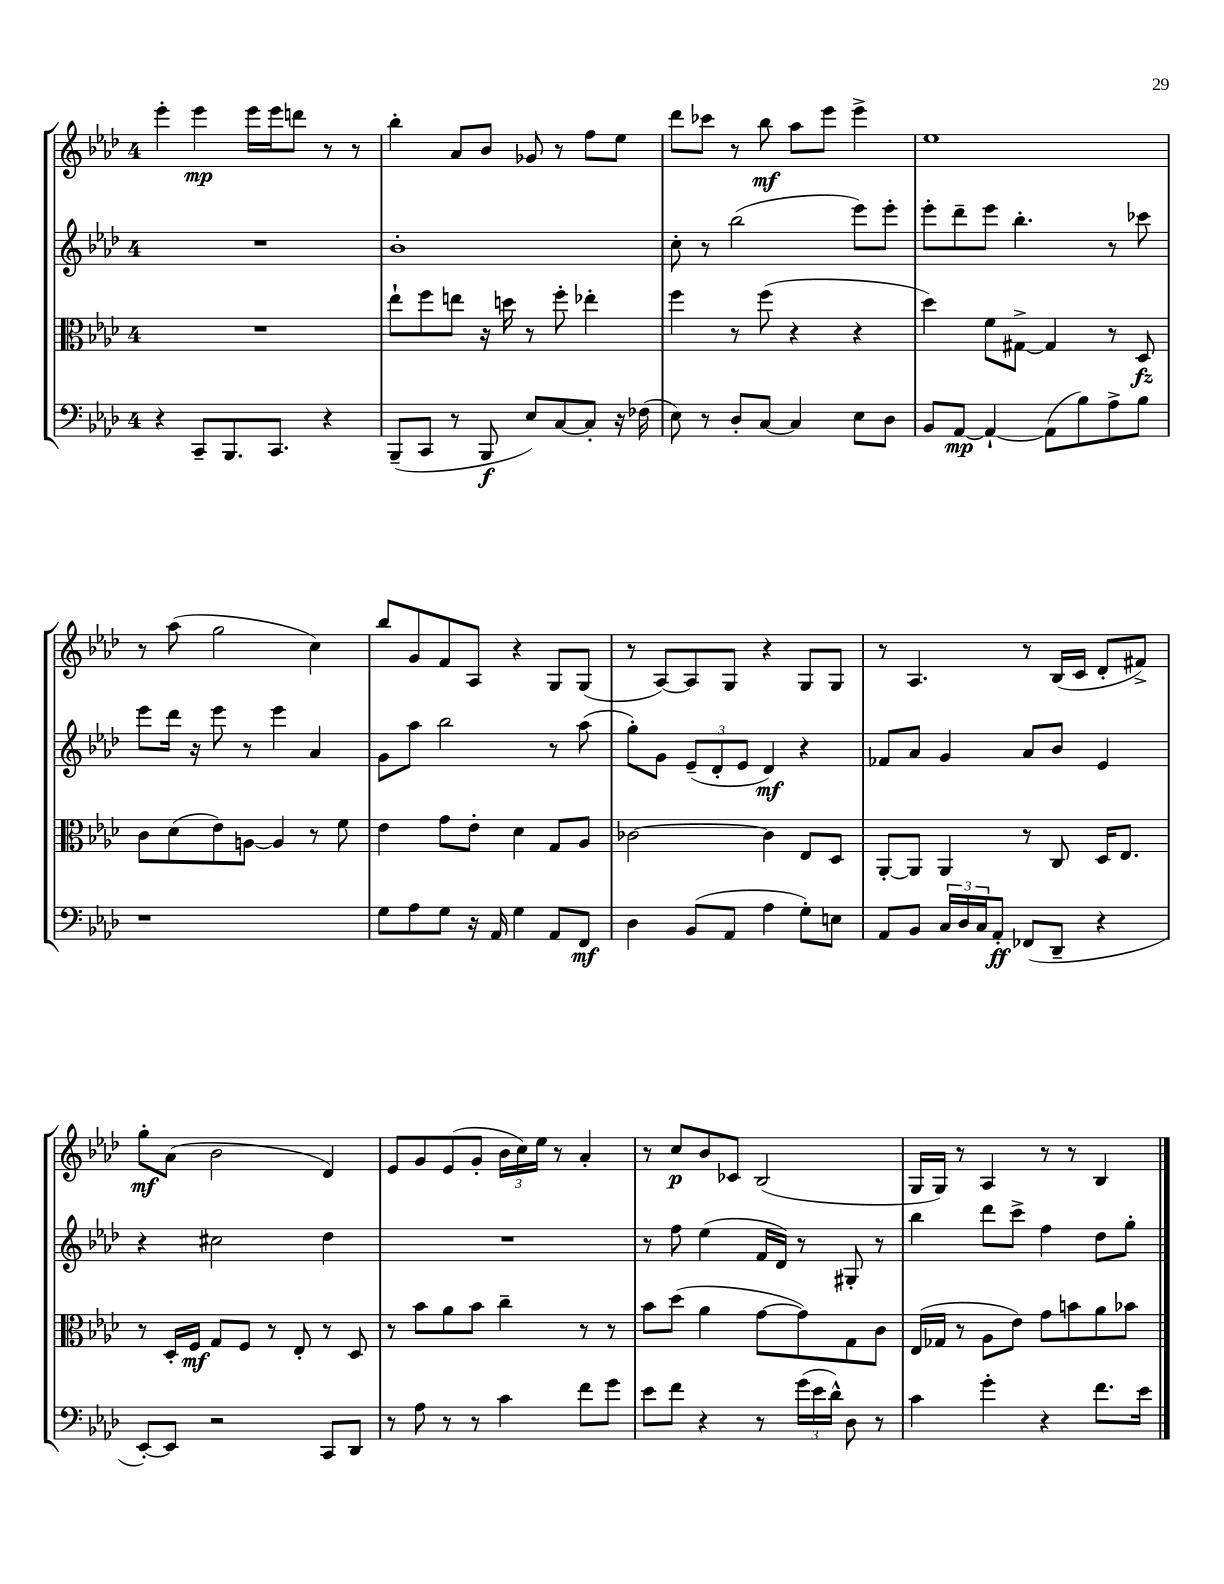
<<
\new StaffGroup <<
\new Staff = "s0" {
    \clef treble \key aes \major \once \override Staff.TimeSignature.style = #'single-digit \time 4/4
    ees'''4-. ees'''4\mp ees'''16 ees'''16 d'''8 r8 r8 |
    bes''4-. aes'8 bes'8 ges'8 r8 f''8 ees''8 |
    des'''8 ces'''8 r8 bes''8\mf aes''8 ees'''8 ees'''4-> |
    ees''1 |
    r8 aes''8( g''2 c''4) |
    bes''8 g'8 f'8 aes8 r4 g8 g8( |
    r8 aes8~) aes8 g8 r4 g8 g8 |
    r8 aes4. r8 bes16( c'16 des'8-. fis'8->) |
    g''8-.\mf aes'8( bes'2 des'4) |
    ees'8 g'8 ees'8( g'8-. \tuplet 3/2 { bes'16 c''16) ees''16 } r8 aes'4-. |
    r8 c''8\p bes'8 ces'8 bes2( |
    g16 g16) r8 aes4 r8 r8 bes4 \bar "|." |
}
\new Staff = "s1" {
    \clef treble \key aes \major \once \override Staff.TimeSignature.style = #'single-digit \time 4/4
    R1 |
    bes'1-. |
    c''8-. r8 bes''2( ees'''8) ees'''8-. |
    ees'''8-. des'''8-- ees'''8 bes''4.-. r8 ces'''8 |
    ees'''8 des'''16 r16 ees'''8 r8 ees'''4 aes'4 |
    g'8 aes''8 bes''2 r8 aes''8( |
    g''8-.) g'8 \tuplet 3/2 { ees'8--( des'8-. ees'8 } des'4\mf) r4 |
    fes'8 aes'8 g'4 aes'8 bes'8 ees'4 |
    r4 cis''2 des''4 |
    R1 |
    r8 f''8 ees''4( f'16 des'16) r8 gis8-. r8 |
    bes''4 des'''8 c'''8-> f''4 des''8 g''8-. \bar "|." |
}
\new Staff = "s2" {
    \clef alto \key aes \major \once \override Staff.TimeSignature.style = #'single-digit \time 4/4
    R1 |
    ees''8-! f''8 e''8 r16 d''16 r8 f''8-. ees''4-. |
    f''4 r8 f''8( r4 r4 |
    des''4) f'8 gis8~-> gis4 r8 des8\fz |
    c'8 des'8( ees'8) a8~ a4 r8 f'8 |
    ees'4 g'8 ees'8-. des'4 g8 aes8 |
    ces'2~ ces'4 ees8 des8 |
    aes,8~-. aes,8 aes,4 r8 c8 des16 ees8. |
    r8 des16-. f16\mf g8 f8 r8 ees8-. r8 des8 |
    r8 bes'8 aes'8 bes'8 c''4-- r8 r8 |
    bes'8 des''8( aes'4 g'8~ g'8) g8 c'8 |
    ees16( ges16 r8 aes8 ees'8) g'8 b'8 aes'8 bes'8 \bar "|." |
}
\new Staff = "s3" {
    \clef bass \key aes \major \once \override Staff.TimeSignature.style = #'single-digit \time 4/4
    r4 c,8-- bes,,8. c,8. r4 |
    bes,,8--( c,8 r8 bes,,8\f ees8) c8~ c8-. r16 fes16( |
    ees8) r8 des8-. c8~ c4 ees8 des8 |
    bes,8 aes,8~\mp aes,4~-! aes,8( bes8) aes8-> bes8 |
    r1 |
    g8 aes8 g8 r16 aes,16 g4 aes,8 f,8\mf |
    des4 bes,8( aes,8 aes4 g8-.) e8 |
    aes,8 bes,8 \tuplet 3/2 { c16 des16 c16 } aes,8-.\ff fes,8( des,8-- r4 |
    ees,8~-.) ees,8 r2 c,8 des,8 |
    r8 aes8 r8 r8 c'4 f'8 g'8 |
    ees'8 f'8 r4 r8 \tuplet 3/2 { g'16( ees'16 des'16-^) } des8 r8 |
    c'4 g'4-. r4 f'8. ees'16 \bar "|." |
}
>>
>>
\layout { \context { \Score \remove "Bar_number_engraver" } }
